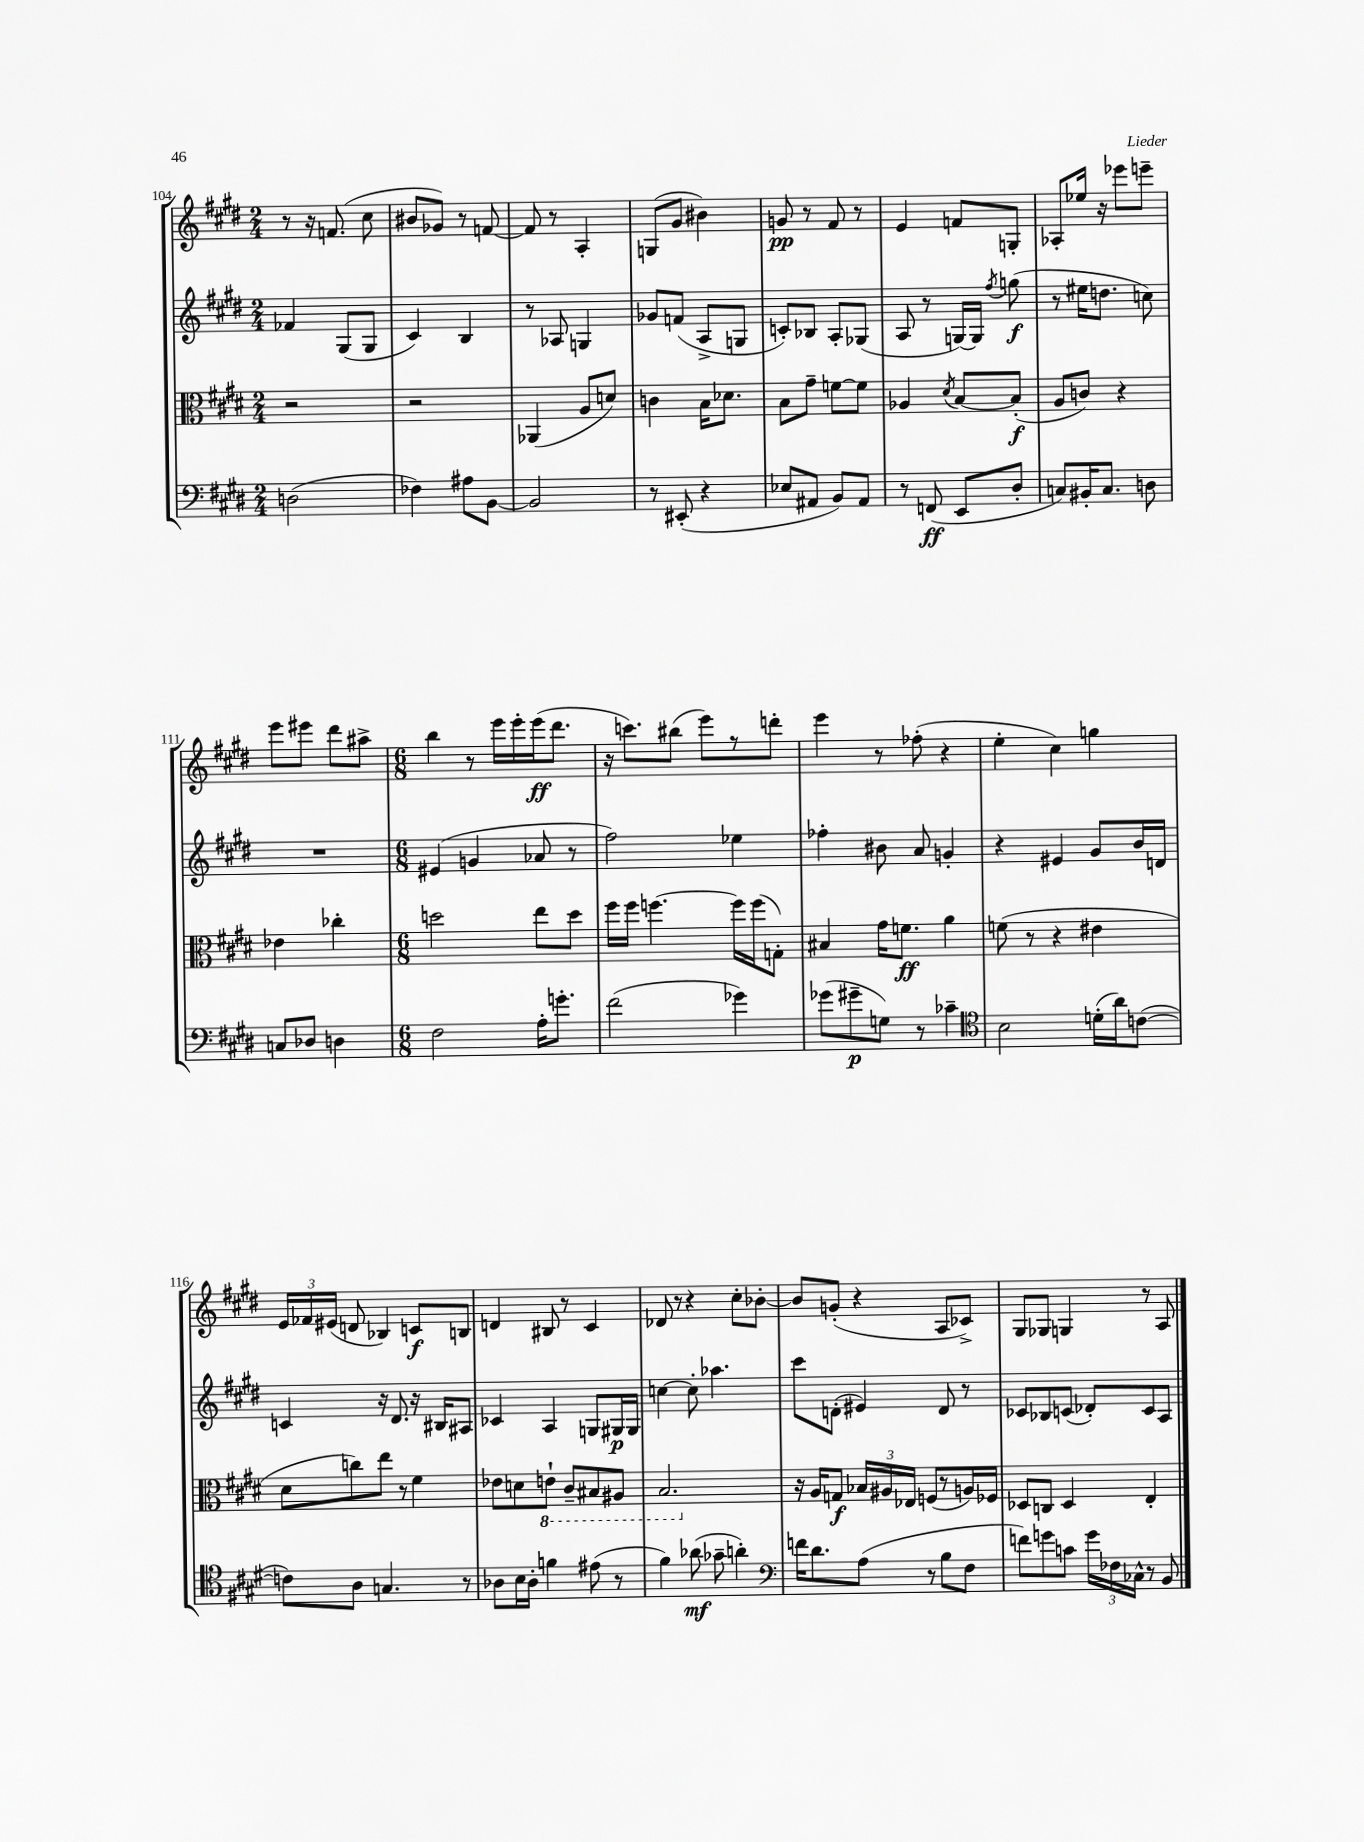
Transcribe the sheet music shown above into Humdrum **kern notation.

**kern	**kern	**kern	**kern
*staff4	*staff3	*staff2	*staff1
*clefF4	*clefC3	*clefG2	*clefG2
*k[f#c#g#d#]	*k[f#c#g#d#]	*k[f#c#g#d#]	*k[f#c#g#d#]
*M2/4	*M2/4	*M2/4	*M2/4
(2D	2r	4f-	8r
.	.	.	16r
.	.	.	(8.f
.	.	(8G#	.
.	.	8G#	8cc#
=	=	=	=
4F-)	2r	4c#)	8b#
.	.	.	8g-)
8A#	.	4B	8r
[8BB	.	.	[8f
=	=	=	=
2BB]	(4AA-	8r	8f]
.	.	8A-	8r
.	8A	4G	4A'
.	8d)	.	.
=	=	=	=
8r	4c	8g-	(8G
(8EE#'	.	(8f	8g#
4r	16B	8A^	4b#)
.	8.d-	.	.
.	.	8G	.
=	=	=	=
8E-	8B	8c')	8g
8AA#	8g#~	8B-	8r
8BB)	[8f	8A'	8f#
8AA#	8f]	(8G-	8r
=	=	=	=
8r	4A-	8A	4e
(8FF	.	8r	.
.	8qd#	.	.
8EE	[8B	[16G)	8f
.	.	16G]	.
.	.	8qff#	.
8D#'	(8B']	(8gg	8G'
=	=	=	=
8C)	8A	8r	8A-'
16BB#'	8c)	16ee#	16ee-
8.C	.	8.dd	16r
.	4r	.	8eee-
8D	.	8cc)	8eee~
=	=	=	=
8C	4e-	2r	8eee
8D-	.	.	8eee#
4D	4cc-'	.	8ddd#
.	.	.	8aa#^
=	=	=	=
*M6/8	*M6/8	*M6/8	*M6/8
2F#	2dd	(4e#	4bb
.	.	4g	8r
.	.	.	16eee
.	.	.	16eee'
16A'	8ee	8a-	(16eee
8.g'	.	.	8.ddd#
.	8dd	8r	.
=	=	=	=
(2f#	16ff#	2ff#)	16r
.	16ff#	.	8.ccc)
.	[4.ff	.	.
.	.	.	(8bb#
.	.	.	8eee)
4g-)	16ff]	4ee-	8r
.	(16ff	.	.
.	8G')	.	8ddd'
=	=	=	=
(8g-	4B#	4ff-'	4eee
8g#~	.	.	.
8G)	16g#	8b#	8r
.	8.f	.	.
8r	.	8a	(8ff-'
4c-~	4a	4g'	4r
=	=	=	=
*clefC4	*	*	*
2B	(8f	4r	4ee'
.	8r	.	.
.	4r	4e#	4cc#)
(16d'	4e#	8g#	4gg
16a)	.	.	.
([8c	.	16b	.
.	.	16d	.
=	=	=	=
8c])	8d#	4c	24e
.	.	.	24f-
.	.	.	(24e#
8A	8cc)	.	8d
4.G	8ee	16r	4B-)
.	.	8.d#	.
.	8r	.	.
.	4f#	16r	8c
.	.	16B#	.
8r	.	8A#	8B
=	=	=	=
8A-	8e-	4c-	4d
16B	8d	.	.
16A-'	.	.	.
4f	8E`	4A	8B#
.	8C#~	.	8r
(8e#	8BB#	8G	4c#
8r	8AA#	16G#	.
.	.	16G#	.
=	=	=	=
4f#)	2.BB	[4cc	8d-
.	.	.	8r
(8a-	.	8cc']	4r
8g-~	.	4.aa-	.
4a')	.	.	8cc#'
.	.	.	[8b-'
=	=	=	=
*clefF4	*	*	*
16f	16r	8ccc#	8b-]
8.d#	16A	.	.
.	8G	(8d'	(8g'
(8A	24B-	4e#)	4r
.	24A#	.	.
.	24E-	.	.
8r	(8F	.	.
8B	8r	8d	8A
8F#	16A)	8r	8c-^)
.	16F-	.	.
=	=	=	=
8f)	8D-	8c-	8G#
8g	8C	8B-	8G-
8c	4D-	(8c	4G
24g	.	8d-')	.
24F-	.	.	.
24C-^^	.	.	.
8r	4E'	8c	8r
8BB	.	8A	8A
==	==	==	==
*-	*-	*-	*-
